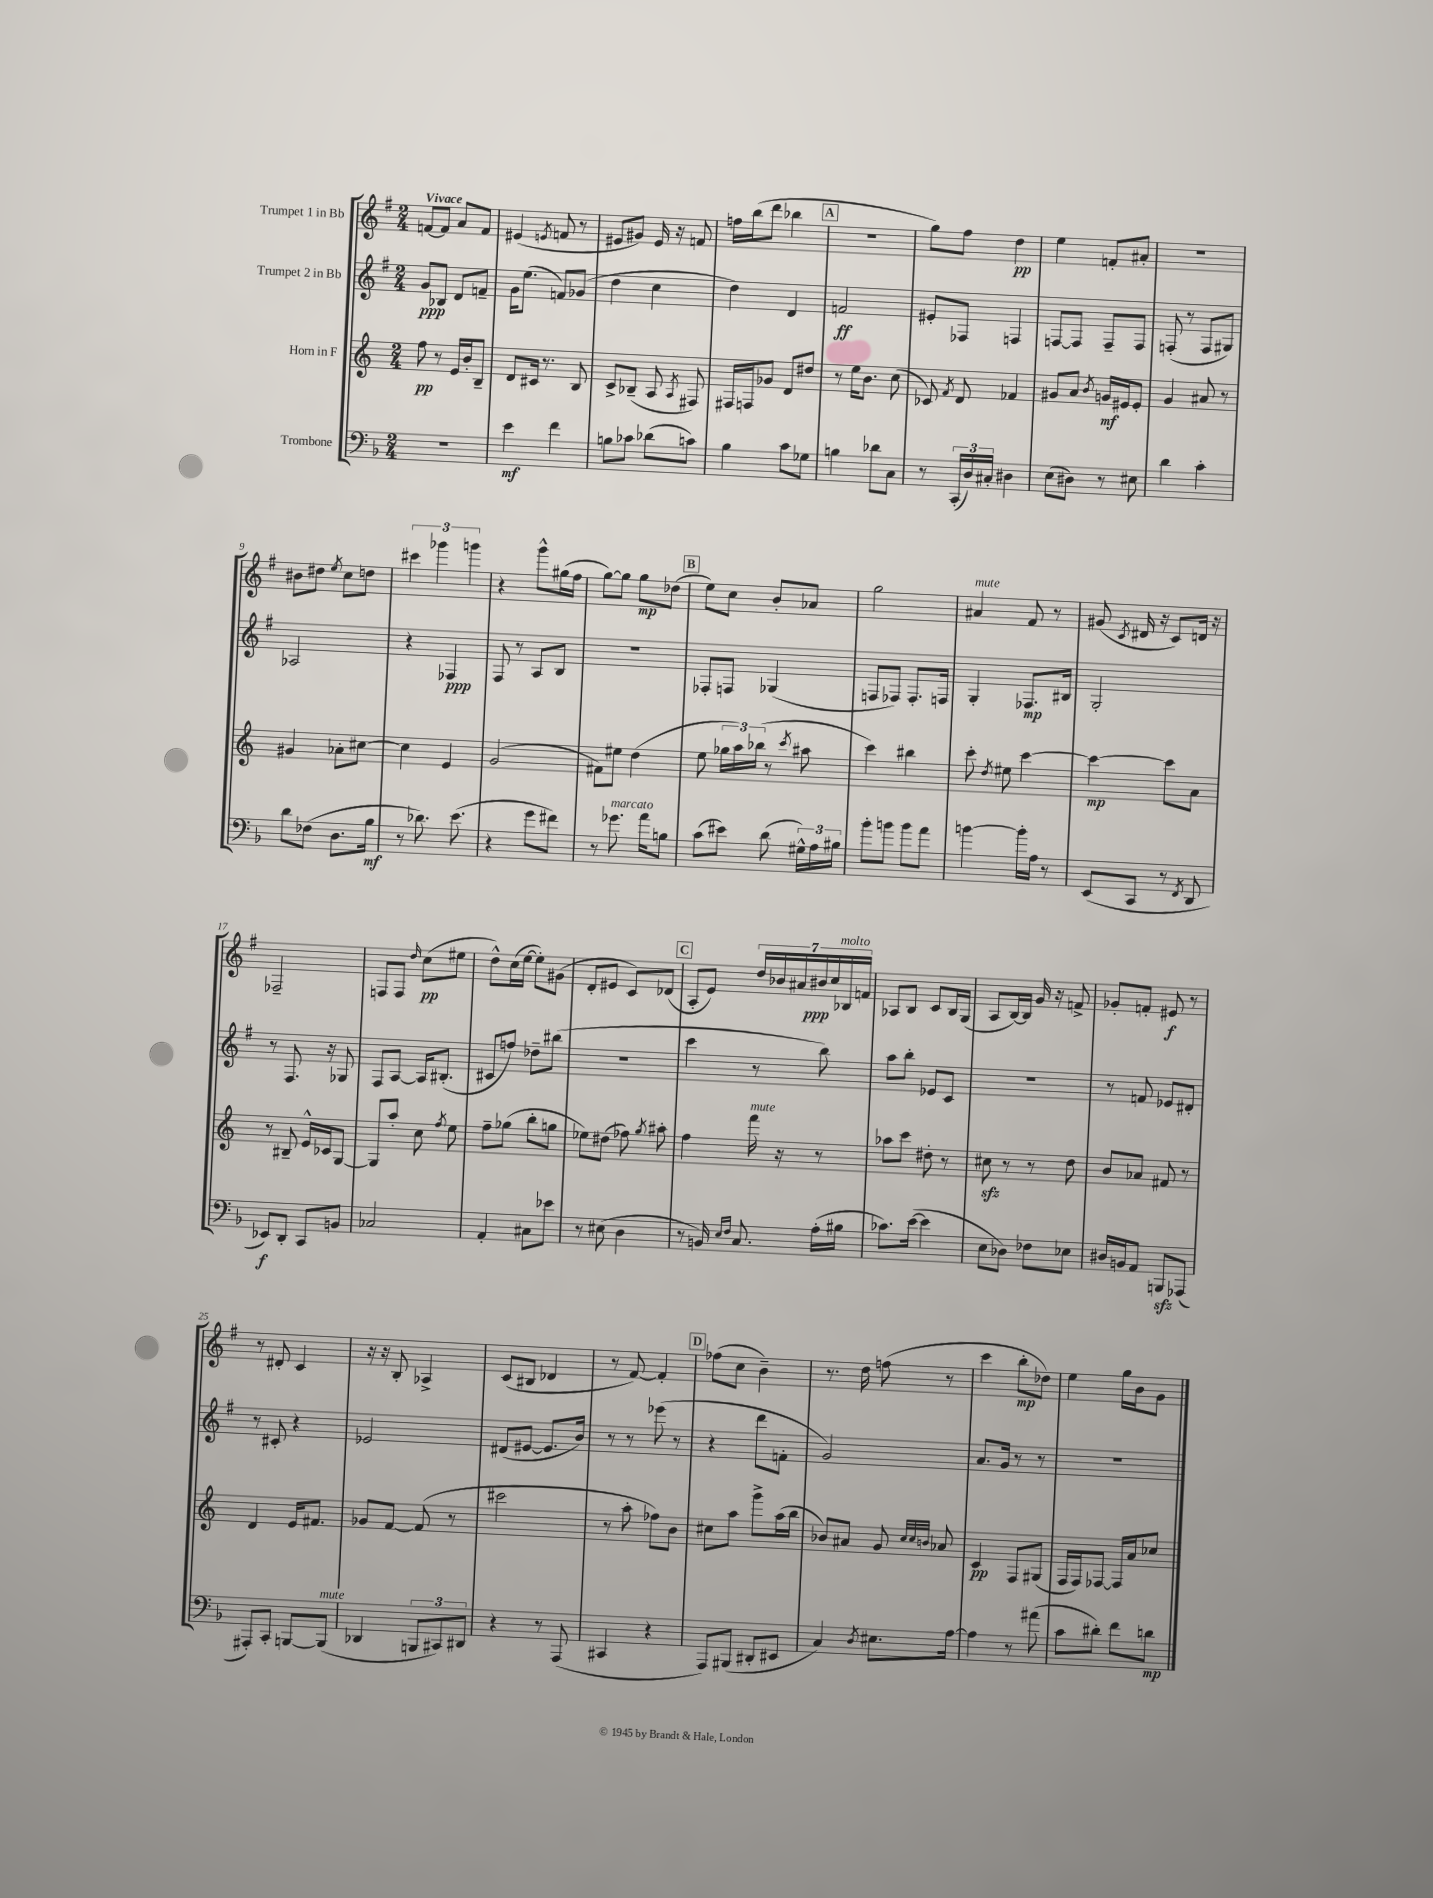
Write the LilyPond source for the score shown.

<<
\new StaffGroup <<
\new Staff = "s0" \with { instrumentName = "Trumpet 1 in Bb" } {
    \clef treble \key g \major \numericTimeSignature \time 2/4 \tempo "Vivace"
    \autoBeamOff f'8[~ f'8] a'8[ f'8] |
    eis'4( \acciaccatura { e'8 } f'8 r8 |
    eis'8[ gis'8]) eis'16 r16 f'8 |
    f''16[ b''16( d'''8] bes''4 |
    \mark \markup { \box "A" } r2 |
    g''8[) fis''8] d''4\pp |
    e''4 f'8[-. ais'8]-. |
    r2 |
    bis'8[ dis''8] \acciaccatura { e''8 } c''8[ d''8] |
    \tuplet 3/2 { cis'''4 ges'''4 g'''4 } |
    r4 g'''8[-^ gis''16( fis''16] |
    g''8[~) g''8] g''8[\mp des''8]( |
    \mark \markup { \box "B" } e''8[) c''8] b'8[-. aes'8] |
    g''2 |
    ais'4^\markup { \italic "mute" } fis'8 r8 |
    gis'8( \acciaccatura { c'8 } dis'16 r16 c'8[) d'16] r16 |
    fes2-- |
    f8[ f8] \grace { d''16 } c''8[\pp( eis''8] |
    d''8[-^) c''16( e''16]~ e''8[-.) gis'8]( |
    d'8[-. eis'8] c'8[) des'8]( |
    \mark \markup { \box "C" } a8[-. e'8]) \tuplet 7/4 { d''16[ bes'16 ais'16 bis'16\ppp c''16 bes16^\markup { \italic "molto" } f'16] } |
    aes8[ b8] c'8[ b16 g16]( |
    a8[ b16~) b16] g'16 r16 f'8-> |
    ges'8[-. f'8]-. eis'8\f r8 |
    r8 dis'8-. c'4 |
    r16 r16 b8-. aes4-> |
    c'8[( bis8] des'4 |
    r8 fis'8~) fis'4-. |
    \mark \markup { \box "D" } fes''8[( c''8] b'4--) |
    r8. d''16 f''8( r8 |
    c'''4 b''8[-.\mp des''8]) |
    e''4 g''16[ b'16 g'8] \bar "|." |
}
\new Staff = "s1" \with { instrumentName = "Trumpet 2 in Bb" } {
    \clef treble \key g \major \numericTimeSignature \time 2/4
    \autoBeamOff g'8[\ppp bes8] d'8[ f'8]-- |
    g'16[ e''8.]( f'8[) ges'8]( |
    d''4 c''4 |
    d''4) d'4 |
    \mark \markup { \box "A" } f'2\ff |
    eis'8[-. fes8] f4 |
    f8[~ f8] f8[-- f8] |
    f8-.( r8 f8[ gis8]) |
    aes2 |
    r4 fes4\ppp |
    fis8 r8 a8[ b8] |
    r2 |
    \mark \markup { \box "B" } fes8[-. f8] ges4( |
    f8[ fes8]) fes8.[-. f16] |
    g4-. fes8.[\mp bis16] |
    g2-. |
    r8 fis8. r16 ges8 |
    fis8[ a8]~ a16[ bis8.]-.( |
    cis'8[ f''8]) des''8[-- bis''8]( |
    R2 |
    \mark \markup { \box "C" } c'''4 r8 b''8) |
    a''8[ b''8]-. ees'8[ c'8] |
    r2 |
    r8 f'8 ees'8[ dis'8]-. |
    r8 cis'8-. r4 |
    ees'2 |
    dis'8[( eis'8]~ eis'8.[ b'16]) |
    r8 r8 ees'''8( r8 |
    \mark \markup { \box "D" } r4 d'''8[ f'8]-. |
    g'2) |
    a'8.[ g'16] r8 r8 |
    R2 \bar "|." |
}
\new Staff = "s2" \with { instrumentName = "Horn in F" } {
    \clef treble \key c \major \numericTimeSignature \time 2/4
    \autoBeamOff f''8\pp r8 e'16[ b'16-. b8]-- |
    d'8[ cis'16] r8. b8 |
    c'8[-> bes8]--( a8 \acciaccatura { a8 } fis8) |
    fis16[ f16 ges'8] d'8[ dis''8] |
    \mark \markup { \box "A" } r8 e''16[ b'8.] c''8( |
    ces'8) \acciaccatura { f'8 } d'8 fes'4 |
    gis'8[ a'8] \acciaccatura { b'8 } g'16[\mf eis'16 eis'8]-. |
    g'4 ais'8 r8 |
    gis'4 aes'8[-. cis''8]~ |
    cis''4 e'4 |
    g'2( |
    fis'8[) eis''8] d''4( |
    \mark \markup { \box "B" } e''8 \tuplet 3/2 { ges''16[ a''16) bes''16]( } r8 \acciaccatura { c'''8 } ais''8 |
    c'''4) bis''4 |
    c'''8-. \acciaccatura { d''8 } eis''8 c'''4~ |
    c'''4~\mp c'''8[ a'8] |
    r8 bis8-- e'16[-^ ces'16 g8]~ |
    g8[ a''8]-. c''8 \acciaccatura { f''8 } e''8 |
    f''8[-- ges''8]( b''8[-. g''8] |
    ees''8[) dis''8]( fes''8) \acciaccatura { g''8 } ais''8-. |
    \mark \markup { \box "C" } f''4 f'''16^\markup { \italic "mute" } r16 r8 |
    aes''8[ c'''8] dis''8-. r8 |
    cis''8\sfz r8 r8 d''8 |
    b'8[ aes'8] fis'8 r8 |
    d'4 e'16[ fis'8.] |
    ges'8[ f'8]~ f'8( r8 |
    cis'''2 |
    r8 a''8-. fes''8[) b'8] |
    \mark \markup { \box "D" } cis''8[ a''8] g'''8[-> a''16( b''16] |
    bes'8[) ais'8] g'8 \grace { c''32[ c''32 b'32] } aes'8 |
    c'4\pp f8[ gis8]( |
    f16[ f16) fes8]~ fes16[ a'16 ces''8] \bar "|." |
}
\new Staff = "s3" \with { instrumentName = "Trombone" } {
    \clef bass \key f \major \numericTimeSignature \time 2/4
    \autoBeamOff r2 |
    e'4\mf f'4 |
    b8[ ces'8] des'8[( c'8]) |
    bes4 c'8[ ges8] |
    \mark \markup { \box "A" } b4 des'8[ c8] |
    r8 \tuplet 3/2 { c,16[-.( d16) cis16]-. } dis4 |
    e8[( dis8]) r8 eis8 |
    d'4 c'4-. |
    d'8[ fes8]( d8.[ bes16]\mf |
    r8 des'8.) e'8.( |
    r4 g'8[ fis'8]) |
    r8 ges'8.^\markup { \italic "marcato" } a'16[ b8] |
    \mark \markup { \box "B" } c'8[( eis'8]) d'8( \tuplet 3/2 { gis16[-^) a16 bis16] } |
    bes'8[-. b'8] b'8[ a'8] |
    b'4~ b'16[-. a16] r8 |
    e,8[( c,8] r8 \acciaccatura { f,8 } d,8 |
    ees,8[\f) d,8]-. c,8[ b,8] |
    ces2 |
    a,4-. cis8[ ees'8] |
    r8 eis8( d4 |
    \mark \markup { \box "C" } r8 b,16) \grace { e16[ f16] } c8. a16[-.( bis16] |
    ces'8.[) e'16]~( e'4 |
    e8[ des8]) fes8[ ees8] |
    dis16[ b,16 a,8] b,,8[\sfz aes,,8]( |
    ais,,8[-.) c,8]-. b,,8[~ b,,8]^\markup { \italic "mute" }( |
    des,4 \tuplet 3/2 { b,,8[ cis,8) dis,8] } |
    r4 r8 a,,8( |
    cis,4 r4 |
    \mark \markup { \box "D" } a,,8[) bis,,8]( dis,8[-. eis,8] |
    c4) \acciaccatura { d8 } eis8.[ a16]~ |
    a4 r8 ais'8( |
    c'8[ dis'8]-.) f'8[ d'8]\mp \bar "|." |
}
>>
>>
